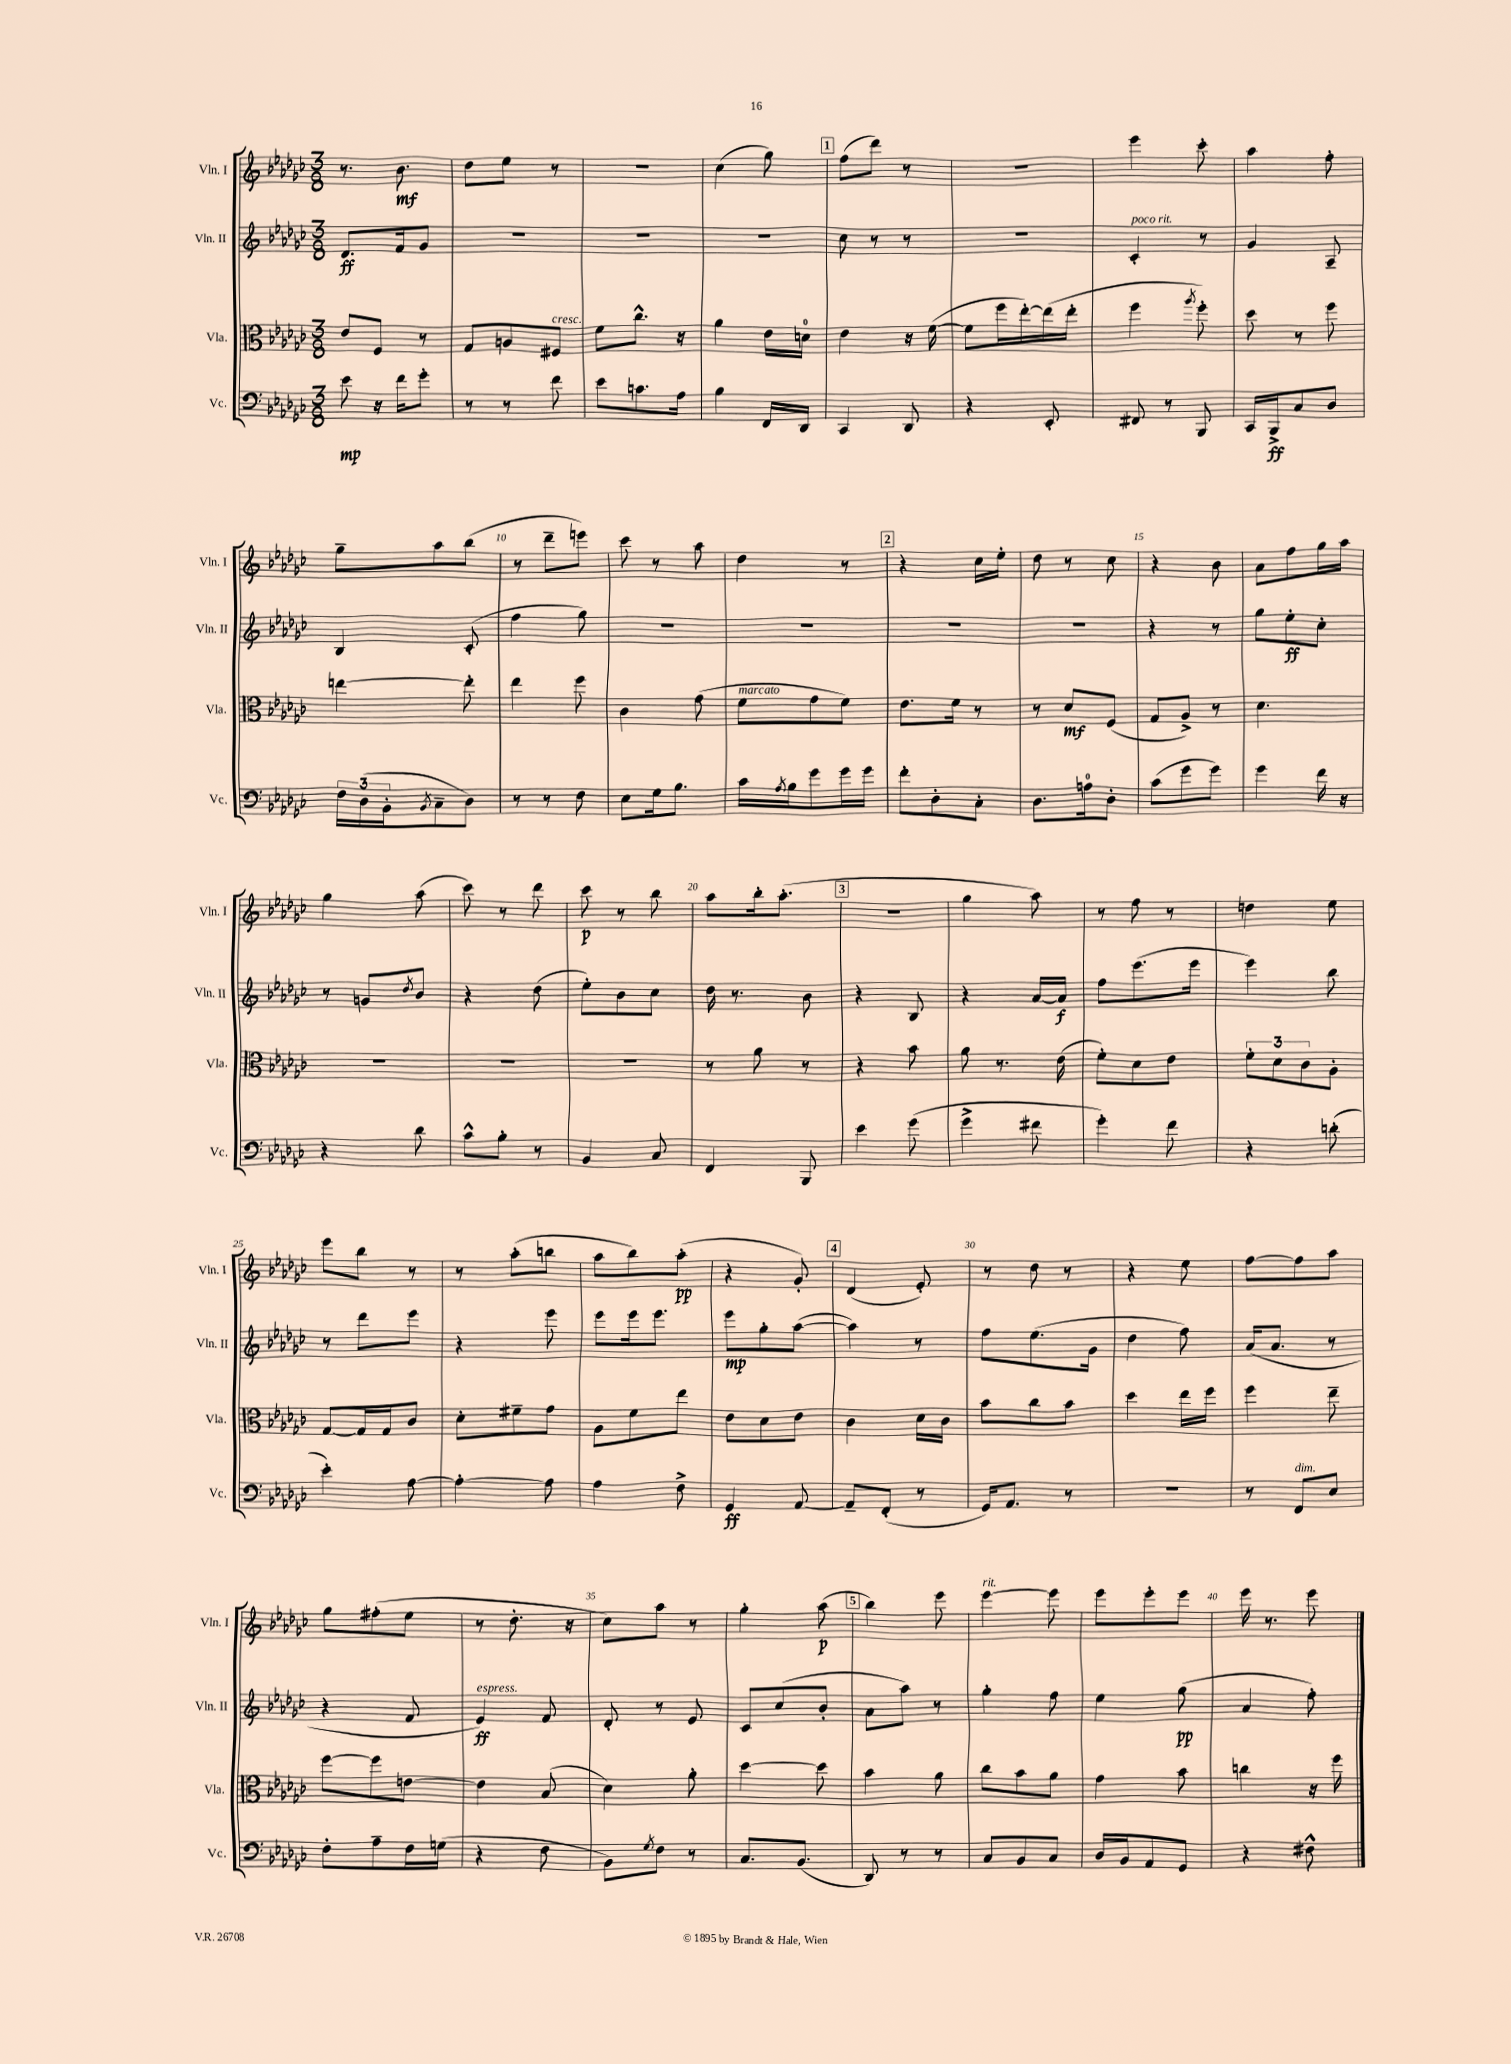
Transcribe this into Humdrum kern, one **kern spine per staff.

**kern	**kern	**kern	**kern
*staff4	*staff3	*staff2	*staff1
*clefF4	*clefC3	*clefG2	*clefG2
*k[b-e-a-d-g-c-]	*k[b-e-a-d-g-c-]	*k[b-e-a-d-g-c-]	*k[b-e-a-d-g-c-]
*M3/8	*M3/8	*M3/8	*M3/8
8e-	8e-	8.d-	8.r
16r	8F	.	.
16f	.	16f	8.b-
8g-'	8r	8g-	.
=	=	=	=
8r	8G-	4.r	8dd-
8r	8A	.	8ee-
8f	8F#	.	8r
=	=	=	=
8e-	8f	4.r	4.r
8.c	8.cc-^^	.	.
16A-	16r	.	.
=	=	=	=
4B-	4a-	4.r	(4cc-
16FF	16e-	.	8gg-)
16DD-	16d	.	.
=	=	=	=
4CC-	4e-	8cc-	(8ff
.	.	8r	8ddd-)
8DD-	16r	8r	8r
.	([16f	.	.
=	=	=	=
4r	8f]	4.r	4.r
.	16ff	.	.
.	[16ee-')	.	.
8EE-'	(16ee-]	.	.
.	16ee-'	.	.
=	=	=	=
8FF#	4ff	4c-'	4eee-
8r	.	.	.
.	8qaa-	.	.
8BBB-	8ff')	8r	8ccc-'
=	=	=	=
16CC-	8dd-	4g-	4aa-
16BBB-^	.	.	.
8C-	8r	.	.
8D-	8ff	8A-~	8ff'
=	=	=	=
24F	[4ee	4B-	8gg-~
(24D-	.	.	.
24BB-'	.	.	.
8qBB-	.	.	.
8C-~	.	.	8aa-
8D-)	8ee']	(8c-'	(8bb-
=	=	=	=
8r	4ee-	4ff	8r
8r	.	.	8ddd-~
8F	8ff	8gg-)	8eee)
=	=	=	=
8E-	4c-	4.r	8ccc-
16G-	.	.	8r
8.B-	.	.	.
.	(8g-	.	8aa-
=	=	=	=
16c-	8f	4.r	4dd-
8qA-	.	.	.
16B-	.	.	.
8g-	8g-	.	.
16g-	8f)	.	8r
16g-	.	.	.
=	=	=	=
8f'	8.e-	4.r	4r
8D-'	.	.	.
.	16f	.	.
8C-'	8r	.	16cc-
.	.	.	16ee-'
=	=	=	=
8.D-	8r	4.r	8dd-
.	8d-	.	8r
16A	.	.	.
8D-'	(8F	.	8cc-
=	=	=	=
(8c-	8G-	4r	4r
8g-	8A-^)	.	.
8g-)	8r	8r	8b-
=	=	=	=
4g-	4.d-	8gg-	8a-
.	.	8ee-'	8ff
16f	.	8cc-'	16gg-
16r	.	.	16aa-
=	=	=	=
4r	4.r	8r	4gg-
.	.	8g	.
.	.	8qdd-	.
8d-	.	8b-	(8aa-
=	=	=	=
8c-^^	4.r	4r	8ccc-)
8B-'	.	.	8r
8r	.	(8dd-	8ddd-
=	=	=	=
4BB-	4.r	8ee-')	8ccc-
.	.	8b-	8r
8C-	.	8cc-	8bb-
=	=	=	=
4FF	8r	16dd-	8aa-
.	.	8.r	.
.	8a-	.	16bb-'
.	.	.	(8.aa-'
8BBB-	8r	8b-	.
=	=	=	=
4e-	4r	4r	4.r
(8g-	8b-	8B-	.
=	=	=	=
4g-^	8a-	4r	4gg-
.	8.r	.	.
8f#	.	[16a-	8aa-)
.	(16e-	16a-]	.
=	=	=	=
4g-')	8f')	8ff	8r
.	8d-	(8.eee-	8ff
8f	8e-	.	8r
.	.	16eee-	.
=	=	=	=
4r	12f'	4eee-)	4dd
.	12d-	.	.
.	12c-	.	.
(8d'	8A-'	8bb-	8ee-
=	=	=	=
4e-')	[8G-	8r	8eee-
.	16G-]	8ddd-	8bb-
.	16G-	.	.
[8A-	8c-	8eee-	8r
=	=	=	=
4A-'_	8d-'	4r	8r
.	8f#~	.	(8aa-'
8A-]	8g-	8eee-	8bb
=	=	=	=
4A-	8A-	8eee-	8aa-
.	8f	16eee-	8bb-)
.	.	8.eee-	.
8F^	8ee-	.	(8aa-'
=	=	=	=
4GG-	8e-	8eee-	4r
.	8d-	8gg-'	.
[8AA-	8e-	([8aa-	8g-')
=	=	=	=
8AA-~]	4c-	4aa-])	(4d-
(8FF'	.	.	.
8r	16d-	8r	8e-')
.	16c-	.	.
=	=	=	=
16GG-)	8b-	8ff	8r
8.AA-	.	.	.
.	8cc-	(8.ee-	8dd-
8r	8b-	.	8r
.	.	16g-	.
=	=	=	=
4.r	4dd-	4dd-	4r
.	16ee-	8ff)	8ee-
.	16ff	.	.
=	=	=	=
8r	4ff	(16a-	[8ff
.	.	8.a-	.
8FF	.	.	8ff]
8E-	8ee-~	8r	8aa-
=	=	=	=
8F'	[8ff	4r	8gg-
8A-~	8ff]	.	(8ff#'
16F	[8e	8f	8ee-
(16G	.	.	.
=	=	=	=
4r	4e]	4e-)	8r
.	.	.	8.dd-'
8F	(8B-	8f	.
.	.	.	16r
=	=	=	=
8BB-)	4d-)	8d-'	8cc-)
8qG-	.	.	.
8F	.	8r	8aa-
8r	8a-'	8e-	8r
=	=	=	=
8.C-	[4dd-	8c-	4gg-'
.	.	(8cc-	.
(8.BB-	.	.	.
.	8dd-]	8b-'	(8aa-
=	=	=	=
8DD-)	4b-	8a-	4bb-)
8r	.	8aa-)	.
8r	8a-	8r	8eee-
=	=	=	=
8C-	8cc-	4gg-'	[4eee-
8BB-	8b-	.	.
8C-	8a-	8ff	8eee-]
=	=	=	=
16D-	4g-	4ee-	8eee-
16BB-	.	.	.
8AA-	.	.	8eee-'
8GG-	8b-	(8gg-	8eee-
=	=	=	=
4r	4cc	4a-	16eee-
.	.	.	8.r
8F#^^	16r	8ff')	8eee-
.	16ff	.	.
==	==	==	==
*-	*-	*-	*-
